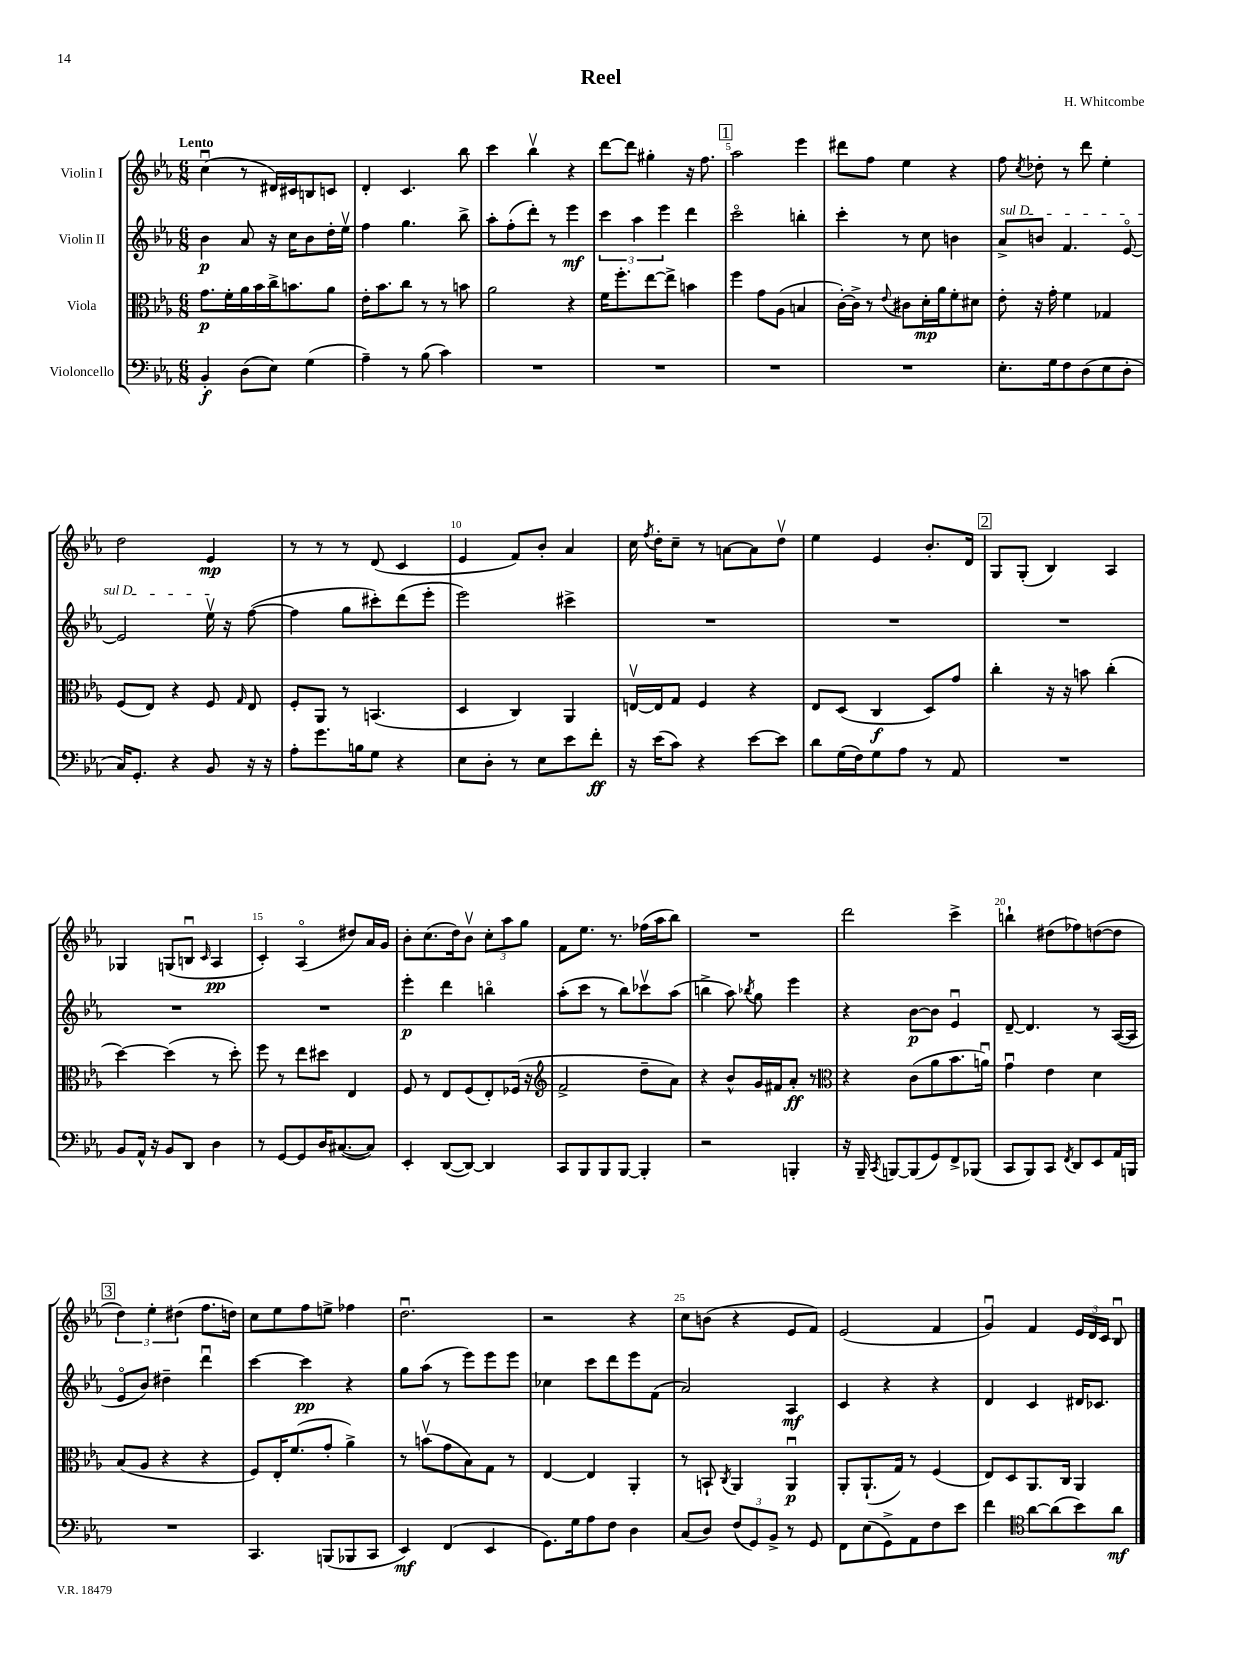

**kern	**dynam	**kern	**dynam	**kern	**dynam	**kern	**dynam
*part4	*part4	*part3	*part3	*part2	*part2	*part1	*part1
*staff4	*staff4	*staff3	*staff3	*staff2	*staff2	*staff1	*staff1
*I"Violoncello	*	*I"Viola	*	*I"Violin II	*	*I"Violin I	*
*clefF4	*	*clefC3	*	*clefG2	*	*clefG2	*
*k[b-e-a-]	*	*k[b-e-a-]	*	*k[b-e-a-]	*	*k[b-e-a-]	*
*M6/8	*	*M6/8	*	*M6/8	*	*M6/8	*
=1	=1	=1	=1	=1	=1	=1	=1
!	!	!	!	!	!	!LO:TX:a:B:t=Lento	!
4BB-'/	f	8.g\L	p	4b-\	p	(4ccu\	.
.	.	16f'\L	.	.	.	.	.
(8D\L	.	16a-\	.	8a-/	.	8r	.
.	.	16b-\	.	.	.	.	.
8E-\J)	.	16cc^\J	.	16r	.	16d#X/LL)	.
.	.	8.bn\	.	16cc\KL	.	16c#X/J	.
(4G\	.	.	.	8b-\	.	8Bn/	.
.	.	8a-\J	.	16dd'\L	.	8cn/J	.
.	.	.	.	16ee-v\JJ	.	.	.
=2	=2	=2	=2	=2	=2	=2	=2
4A-~\)	.	16e-'\KL	.	4ff\	.	4d'/	.
.	.	8.b-\	.	.	.	.	.
8r	.	8cc\J	.	4.gg\	.	4.c/	.
(8B-\	.	8r	.	.	.	.	.
4c\)	.	8r	.	.	.	.	.
.	.	8bn\	.	8bb-^\	.	8bb-\	.
=3	=3	=3	=3	=3	=3	=3	=3
2.r	.	2a-\	.	8aa-'\L	.	4ccc\	.
.	.	.	.	(8ff'\	.	.	.
.	.	.	.	8ddd'\J)	.	4bb-v\	.
.	.	.	.	8r	.	.	.
.	.	4r	.	4eee-\	mf	4r	.
=4	=4	=4	=4	=4	=4	=4	=4
2.r	.	16f\KL	.	6ccc\	.	[8ddd\L	.
.	.	8.ff'\	.	.	.	.	.
.	.	.	.	.	.	8ddd\J]	.
.	.	.	.	6aa-\	.	.	.
.	.	[8ee-\	.	.	.	4gg#X'\	.
.	.	.	.	6eee-\	.	.	.
.	.	8ee-^\J]	.	.	.	.	.
.	.	4bn\	.	4ddd\	.	16r	.
.	.	.	.	.	.	8.ff\	.
!!LO:REH:place=s1:t=1
=5	=5	=5	=5	=5	=5	=5	=5
2.r	.	4ff\	.	2ccc\	.	2aa-\	.
.	.	8g\L	.	.	.	.	.
.	.	(8A-\J	.	.	.	.	.
.	.	4Bn/	.	4bbn'\	.	4eee-\	.
=6	=6	=6	=6	=6	=6	=6	=6
2.r	.	[16c'\LL)	.	4ccc'\	.	8ddd#X\L	.
.	.	16c^\JJ]	.	.	.	.	.
.	.	8r	.	.	.	8ff\J	.
.	.	8qqe-/	.	.	.	.	.
.	.	8c#X\L	.	8r	.	4ee-\	.
.	.	16d'\L	mp	8cc\	.	.	.
.	.	16a-\J	.	.	.	.	.
.	.	8f'\	.	4bn\	.	4r	.
.	.	8d#X\J	.	.	.	.	.
=7	=7	=7	=7	=7	=7	=7	=7
!	!	!	!	!LO:TX:a:i:t=sul D	!	!	!
8.E-'\L	.	8e-'\	.	8a-^/L	.	8ff\	.
.	.	.	.	.	.	8qcc/	.
.	.	16r	.	8bn/J	.	8dd-X'\	.
16G\k	.	16g'\	.	.	.	.	.
8F\	.	4f\	.	4.f/	.	8r	.
(8D\	.	.	.	.	.	8ddd\	.
8E-\	.	4G-X/	.	.	.	4ee-'\	.
8D'\J	.	.	.	[8e-/	.	.	.
!!LO:LB:g=z
=8	=8	=8	=8	=8	=8	=8	=8
16C/KL)	.	(8F/L	.	2e-/]	.	2dd\	.
8.GG'/J	.	.	.	.	.	.	.
.	.	8E-/J)	.	.	.	.	.
4r	.	4r	.	.	.	.	.
8BB-/	.	8F/	.	16ee-v\	.	4e-/	mp
.	.	.	.	16r	.	.	.
.	.	16qqG/	.	.	.	.	.
16r	.	8E-/	.	([8ff\	.	.	.
16r	.	.	.	.	.	.	.
=9	=9	=9	=9	=9	=9	=9	=9
8A-'\L	.	8F'/L	.	4ff\]	.	8r	.
8.g\	.	8AA-/J	.	.	.	8r	.
.	.	8r	.	8gg\L	.	8r	.
16Bn\k	.	.	.	.	.	.	.
8G\J	.	(4.BBn/	.	8ccc#X'\)	.	(8d/	.
4r	.	.	.	(8ddd\	.	4c/	.
.	.	.	.	8eee-'\J	.	.	.
=10	=10	=10	=10	=10	=10	=10	=10
8E-\L	.	4D/	.	2eee-\)	.	4e-/	.
8D'\J	.	.	.	.	.	.	.
8r	.	4C/)	.	.	.	8f/L)	.
8E-\L	.	.	.	.	.	8b-'/J	.
8e-\	.	4AA-/	.	4ccc#X^\	.	4a-/	.
8f'\J	ff	.	.	.	.	.	.
=11	=11	=11	=11	=11	=11	=11	=11
16r	.	[16Env/LL	.	2.r	.	16cc\	.
.	.	.	.	.	.	8qff/	.
(16e-\KL	.	16E/J]	.	.	.	16dd'\KL	.
8c\J)	.	8G/J	.	.	.	8cc~\J	.
4r	.	4F/	.	.	.	8r	.
.	.	.	.	.	.	[8an\L	.
[8e-\L	.	4r	.	.	.	8a\]	.
8e-\J]	.	.	.	.	.	8ddv\J	.
=12	=12	=12	=12	=12	=12	=12	=12
8d\L	.	8E-/L	.	2.r	.	4ee-\	.
(16G\L	.	(8D/J	.	.	.	.	.
16F\J)	.	.	.	.	.	.	.
8G\	.	4C/	f	.	.	4e-/	.
8A-\J	.	.	.	.	.	.	.
8r	.	8D/L)	.	.	.	8.b-'/L	.
8AA-/	.	8g/J	.	.	.	.	.
.	.	.	.	.	.	16d/Jk	.
!!LO:REH:place=s1:t=2
=13	=13	=13	=13	=13	=13	=13	=13
2.r	.	4cc'\	.	2.r	.	8G/L	.
.	.	.	.	.	.	(8G'/J	.
.	.	16r	.	.	.	4B-/)	.
.	.	16r	.	.	.	.	.
.	.	8bn\	.	.	.	.	.
.	.	(4cc'\	.	.	.	4A-/	.
!!LO:LB:g=z
=14	=14	=14	=14	=14	=14	=14	=14
8BB-/L	.	[4dd\)	.	2.r	.	4G-X/	.
16AA-^^/Jk	.	.	.	.	.	.	.
16r	.	.	.	.	.	.	.
8BB-/L	.	(4dd\]	.	.	.	(8Gn/L	.
8DD/J	.	.	.	.	.	8Bnu/J	.
.	.	.	.	.	.	16qqc/	.
4D\	.	8r	.	.	.	4A-/	pp
.	.	8dd'\)	.	.	.	.	.
=15	=15	=15	=15	=15	=15	=15	=15
8r	.	8ff\	.	2.r	.	4c'/)	.
[8GG/L	.	8r	.	.	.	.	.
8GG/]	.	8ee-\L	.	.	.	(4A-/	.
16D/K	.	8dd#X\J	.	.	.	.	.
([8.C#X/	.	.	.	.	.	.	.
.	.	4E-/	.	.	.	8dd#X/L)	.
8C#/J])	.	.	.	.	.	16a-/L	.
.	.	.	.	.	.	16g/JJ	.
=16	=16	=16	=16	=16	=16	=16	=16
4EE-'/	.	8F/	.	4eee-'\	p	8b-'\L	.
.	.	8r	.	.	.	(8.cc\	.
([8DD/L	.	8E-/L	.	4ddd\	.	.	.
.	.	.	.	.	.	16dd\k)	.
8DD/J_)	.	(8F/	.	.	.	8b-v\J	.
4DD/]	.	8E-'/)	.	4bbn\	.	12cc'\L	.
.	.	.	.	.	.	12aa-\	.
.	.	(16F-X/Jk	.	.	.	.	.
.	.	.	.	.	.	12gg\J	.
.	.	16r	.	.	.	.	.
=17	=17	=17	=17	=17	=17	=17	=17
*	*	*clefG2	*	*	*	*	*
8CC/L	.	2f^/	.	(8aa-'\L	.	8f\L	.
8BBB-/	.	.	.	8ccc\J	.	8.ee-\J	.
8BBB-/	.	.	.	8r	.	.	.
.	.	.	.	.	.	8.r	.
[8BBB-/J	.	.	.	8bb-\L)	.	.	.
4BBB-'/]	.	8dd~\L	.	8ccc-Xv\	.	(16ff-X\LL	.
.	.	.	.	.	.	16aa-\J	.
.	.	8a-\J)	.	(8aa-\J	.	8bb-\J)	.
=18	=18	=18	=18	=18	=18	=18	=18
2r	.	4r	.	4bbn^\	.	2.r	.
.	.	8b-^^/L	.	8aa-\)	.	.	.
.	.	.	.	8qbb-X/	.	.	.
.	.	16g/L	.	8gg\	.	.	.
.	.	16f#X/J	.	.	.	.	.
4BBBn'/	.	8a-'/J	ff	4eee-\	.	.	.
.	.	8r	.	.	.	.	.
=19	=19	=19	=19	=19	=19	=19	=19
*	*	*clefC3	*	*	*	*	*
16r	.	4r	.	4r	.	2ddd\	.
16BBB-~/	.	.	.	.	.	.	.
8qCC/	.	.	.	.	.	.	.
[8BBBn/L	.	.	.	.	.	.	.
(8BBB/]	.	(8c\L	.	[8b-\L	p	.	.
8GG/)	.	8a-\	.	8b-\J]	.	.	.
8FF^/	.	8.b-\	.	4e-u/	.	4ccc^\	.
(8BBB-X/J	.	.	.	.	.	.	.
.	.	16anu\Jk)	.	.	.	.	.
=20	=20	=20	=20	=20	=20	=20	=20
8CC/L	.	4gu\	.	[8d~/	.	4bbn`\	.
8BBB-/)	.	.	.	4.d/]	.	.	.
8CC/J	.	4e-\	.	.	.	(8dd#X\L	.
8qFF/	.	.	.	.	.	.	.
8DD/L	.	.	.	.	.	8ff-X\)	.
8EE-/	.	4d\	.	8r	.	([8ddn\	.
16AA-/L	.	.	.	([16A-/LL	.	8dd\J]	.
16BBBn/JJ	.	.	.	16A-/JJ]	.	.	.
!!LO:LB:g=z
!!LO:REH:place=s1:t=3
=21	=21	=21	=21	=21	=21	=21	=21
2.r	.	(8B-/L	.	8e-/L	.	6dd\)	.
.	.	8A-/J	.	8b-/J)	.	.	.
.	.	.	.	.	.	6ee-'\	.
.	.	4r	.	4dd#X~\	.	.	.
.	.	.	.	.	.	(6dd#X\	.
.	.	4r	.	4dddu\	.	8.ff\L	.
.	.	.	.	.	.	16ddn\Jk)	.
=22	=22	=22	=22	=22	=22	=22	=22
4.CC/	.	8F/L)	.	[4ccc\	.	8cc\L	.
.	.	16E-'/K	.	.	.	8ee-\	.
.	.	(8.f/	.	.	.	.	.
.	.	.	.	4ccc\]	pp	8ff\	.
(8BBBn/L	.	8g'/J	.	.	.	8een^\J	.
8BBB-X/	.	4a-^\)	.	4r	.	4ff-X\	.
8CC/J	.	.	.	.	.	.	.
=23	=23	=23	=23	=23	=23	=23	=23
4EE-/)	mf	8r	.	8gg\L	.	2.ddu\	.
.	.	(8bnv\L	.	(8aa-\J	.	.	.
(4FF/	.	8g\	.	8r	.	.	.
.	.	8B-\)	.	8eee-\L)	.	.	.
4EE-/	.	8G\J	.	8eee-\	.	.	.
.	.	8r	.	8eee-\J	.	.	.
=24	=24	=24	=24	=24	=24	=24	=24
8.GG\L)	.	[4E-/	.	4cc-X\	.	2r	.
16G\k	.	.	.	.	.	.	.
8A-\	.	4E-/]	.	8ccc\L	.	.	.
8F\J	.	.	.	8ddd\	.	.	.
4D\	.	4AA-'/	.	8eee-\	.	4r	.
.	.	.	.	(8f\J	.	.	.
=25	=25	=25	=25	=25	=25	=25	=25
(8C/L	.	8r	.	2a-/)	.	8cc\L	.
8D/J)	.	8BBn`/	.	.	.	(8bn\J	.
.	.	8qC/	.	.	.	.	.
(12F/L	.	4AA-/	.	.	.	4r	.
12GG/)	.	.	.	.	.	.	.
12BB-^/J	.	.	.	.	.	.	.
8r	.	4AA-u/	p	4A-/	mf	8e-/L	.
8GG/	.	.	.	.	.	8f/J)	.
=26	=26	=26	=26	=26	=26	=26	=26
8FF\L	.	8AA-'/L	.	4c/	.	(2e-/	.
(8E-\	.	(8.AA-`/	.	.	.	.	.
8GG^\)	.	.	.	4r	.	.	.
.	.	16G/Jk)	.	.	.	.	.
8AA-\	.	8r	.	.	.	.	.
8F\	.	(4F/	.	4r	.	4f/	.
8e-\J	.	.	.	.	.	.	.
=27	=27	=27	=27	=27	=27	=27	=27
4f\	.	8E-/L)	.	4d/	.	4gu/)	.
.	.	8D/	.	.	.	.	.
*clefC4	*	*	*	*	*	*	*
[8a-\L	.	8.AA-/	.	4c/	.	4f/	.
(8a-\]	.	.	.	.	.	.	.
.	.	16C/Jk	.	.	.	.	.
8b-\)	.	4AA-/	.	16d#X/KL	.	24e-/LL	.
.	.	.	.	.	.	24d/	.
.	.	.	.	8.c-X/J	.	.	.
.	.	.	.	.	.	24c/JJ	.
8a-\J	mf	.	.	.	.	8B-u/	.
==	==	==	==	==	==	==	==
*-	*-	*-	*-	*-	*-	*-	*-
